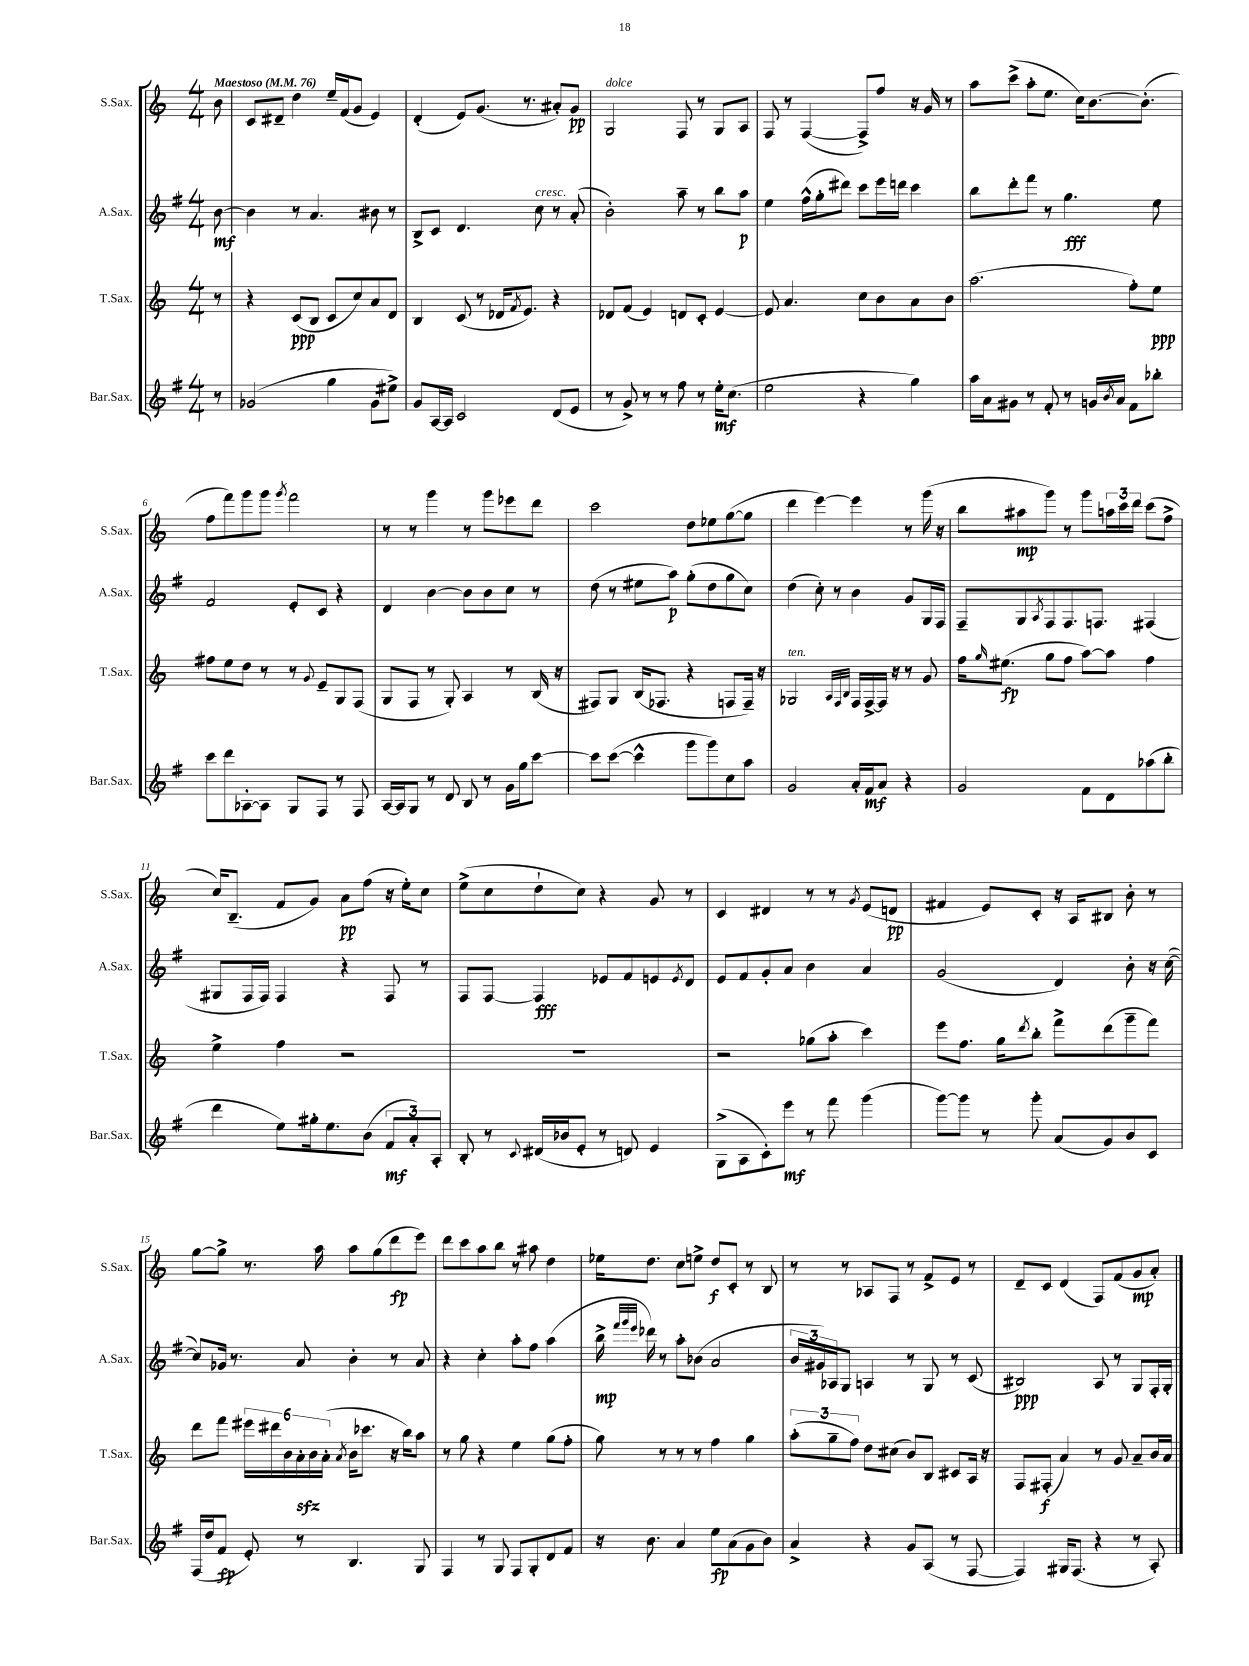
<<
\new StaffGroup <<
\new Staff = "s0" \with { instrumentName = "S.Sax." shortInstrumentName = "S.Sax." } {
    \clef treble \key c \major \numericTimeSignature \time 4/4 \partial 8 \tempo "Maestoso" 4 = 76
    b'8 |
    c'8 dis'8-- d''4 e''16-- f'16( g'8 e'4) |
    d'4-.( e'8) g'8.( r8. ais'8-.) g'8\pp |
    g2^\markup { \italic "dolce" } f8 r8 g8 a8 |
    f8 r8 f4~( f8->) f''8 r16 g'16 r8 |
    a''8 c'''8->( a''8-. e''8. c''16) b'8.~ b'8.-.( |
    f''8 f'''8) g'''8 g'''8 \acciaccatura { g'''8 } f'''2 |
    r8 r8 g'''4 r8 g'''8 ees'''8 d'''8 |
    c'''2 d''8 ees''8 g''8~( g''8 |
    d'''4 e'''4~) e'''4 r8 g'''16( r16 |
    b''8 ais''8\mp g'''8) r8 g'''8 \tuplet 3/2 { a''16 c'''16 d'''16 } c'''8( f''8-> |
    c''16) b8.--( f'8 g'8) a'8\pp f''8( r16 e''16-.) c''8 |
    e''8->( c''8 d''8-! c''8) r4 g'8 r8 |
    c'4 dis'4 r8 r8 \acciaccatura { g'8 } e'8( d'8\pp |
    fis'4 e'8) c'8-. r16 a16 bis8 b'8-. r8 |
    g''8~ g''8-> r8. a''16 a''8 g''8( d'''8\fp e'''8) |
    d'''8 c'''8 a''8 b''8 r8 ais''8 d''4 |
    ees''16 d''8. c''8 e''8-> d''8\f c'8-. r8 b8 |
    r8 r8 aes8 f8 r8 f'8-> e'8 r8 |
    d'8-- c'8 d'4( f8) f'8( g'8\mp a'8-.) \bar "|." |
}
\new Staff = "s1" \with { instrumentName = "A.Sax." shortInstrumentName = "A.Sax." } {
    \clef treble \key g \major \numericTimeSignature \time 4/4 \partial 8
    b'8~\mf |
    b'4 r8 a'4. bis'8 r8 |
    b8-> c'8 d'4. c''8^\markup { \italic "cresc." } r8 a'8-.( |
    b'2-.) a''8-- r8 b''8 a''8\p |
    e''4 fis''16-^( g''16-. dis'''8) c'''8 e'''16 d'''16 c'''4 |
    b''8 d'''8-. fis'''8 r8 g''4.\fff e''8 |
    fis'2 e'8-. c'8 r4 |
    d'4 b'4~ b'8 b'8 c''8 r8 |
    d''8( r8 eis''8 a''8\p) g''8-.( d''8 g''8 c''8) |
    d''4( c''8-.) r8 b'4 g'8 g16 fis16 |
    fis8-- g8 \acciaccatura { a8 } fis8 fis8. f8. fis4( |
    gis8 fis16 fis16) fis4 r4 fis8 r8 |
    fis8 fis8~ fis4\fff ees'8 fis'8 e'8 \acciaccatura { e'8 } d'8 |
    e'8 fis'8 g'8-. a'8 b'4 a'4 |
    g'2( d'4) b'8-. r16 c''16~( |
    c''8) ges'16 r8. a'8 b'4-. r8 a'8 |
    r4 c''4-. a''8-. fis''8 a''4( |
    b''16->\mp \grace { fis'''32 g'''32 e'''32 } des'''16) r8 a''8-. bes'8( a'2 |
    \tuplet 3/2 { b'16 gis'16) aes16 } g8 a4 r8 g8 r8 c'8( |
    bis2\ppp) a8 r8 g8 fis16-. g16-. \bar "|." |
}
\new Staff = "s2" \with { instrumentName = "T.Sax." shortInstrumentName = "T.Sax." } {
    \clef treble \key c \major \numericTimeSignature \time 4/4 \partial 8
    r8 |
    r4 c'8\ppp( b8 c'8 c''8) a'8 d'8 |
    b4 c'8( r8 des'16 \acciaccatura { f'8 } e'8.) r4 |
    des'8 f'8( e'4) d'8 c'8-. e'4~ |
    e'8 a'4. c''8 b'8 a'8 b'8 |
    a''2.( f''8-.) e''8\ppp |
    fis''8 e''8 d''8 r8 r8 \appoggiatura { g'8 } e'8-- g8 f8( |
    g8 f8 r8 g8-.) a4 r8 b16( r16 |
    fis8) g8 b16( fes8. r4 f8 f16--) r16 |
    ges2^\markup { \italic "ten." } \grace { a32 f32 b32 } f16 f16~-> f16 r16 r8 g'8 |
    f''16 \grace { g''16 } eis''8.\fp( g''8 f''8 a''8~) a''8 f''4 |
    e''4-> f''4 r2 |
    R1 |
    r2 ges''8( a''8-. c'''4) |
    e'''8 f''8. g''16 \acciaccatura { d'''8 } b''8-. f'''8-> d'''8( g'''8-- f'''8) |
    d'''8 f'''8 \tuplet 6/4 { eis'''16 dis'''16 b'16 a'16-.\sfz b'16 a'16-.( } \acciaccatura { a'8 } b'16 ces'''8. r16 b''16) a''8 |
    r8 g''8 r4 e''4 g''8( f''8-. |
    g''8) r8 r8 r8 f''4 g''4 |
    \tuplet 3/2 { a''8-.( g''8-- f''8) } d''8 cis''8( b'8) b8 cis'8 a16 r16 |
    f8 fis8-.\f( a'4) r8 g'8 a'8-- b'16 a'16 \bar "|." |
}
\new Staff = "s3" \with { instrumentName = "Bar.Sax." shortInstrumentName = "Bar.Sax." } {
    \clef treble \key g \major \numericTimeSignature \time 4/4 \partial 8
    r8 |
    ges'2( g''4 ges'8 eis''8->) |
    g'8 a16~ a16 c'2 d'8( e'8 |
    r8 g'8->) r8 r8 fis''8 r8 e''16-.\mf c''8.( |
    e''2 r4 g''4) |
    a''16 a'16 gis'8 r8 fis'8-. r8 g'16 \acciaccatura { b'8 } a'16 fis'8 bes''8-. |
    c'''8 d'''8 aes8~-. aes8 g8 fis8 r8 fis8 |
    a16~ a16 g8 r8 d'8 b8 r8 g'16 g''16 c'''8~ |
    c'''8 c'''8~( c'''4-^ g'''8 g'''8) c''8 a''8 |
    g'2 a'16-. fis'16\mf a'8 r4 |
    g'2 fis'8 d'8 aes''8( b''8-. |
    d'''4 e''8) gis''16-. e''8. b'8( \tuplet 3/2 { fis'8\mf a'8-.) a8-. } |
    b8-. r8 \appoggiatura { c'8 } dis'16( bes'16 e'8-. r8 d'8) e'4 |
    g8->( a8 c'8-.) e'''8\mf r8 fis'''8 g'''4( |
    g'''8~) g'''8 r8 g'''8-. a'8( g'8) b'8 c'8 |
    fis16( d''16 fis'8\fp e'8-.) r8 b4. g8 |
    fis4 r8 g8 fis8 g8-. d'8 fis'8 |
    r16 b'8. a'4 e''8\fp a'8( g'8 b'8) |
    a'4-> r4 g'8 a8( r8 fis8~ |
    fis4) gis16 fis8.( r4 r8 a8-.) \bar "|." |
}
>>
>>
